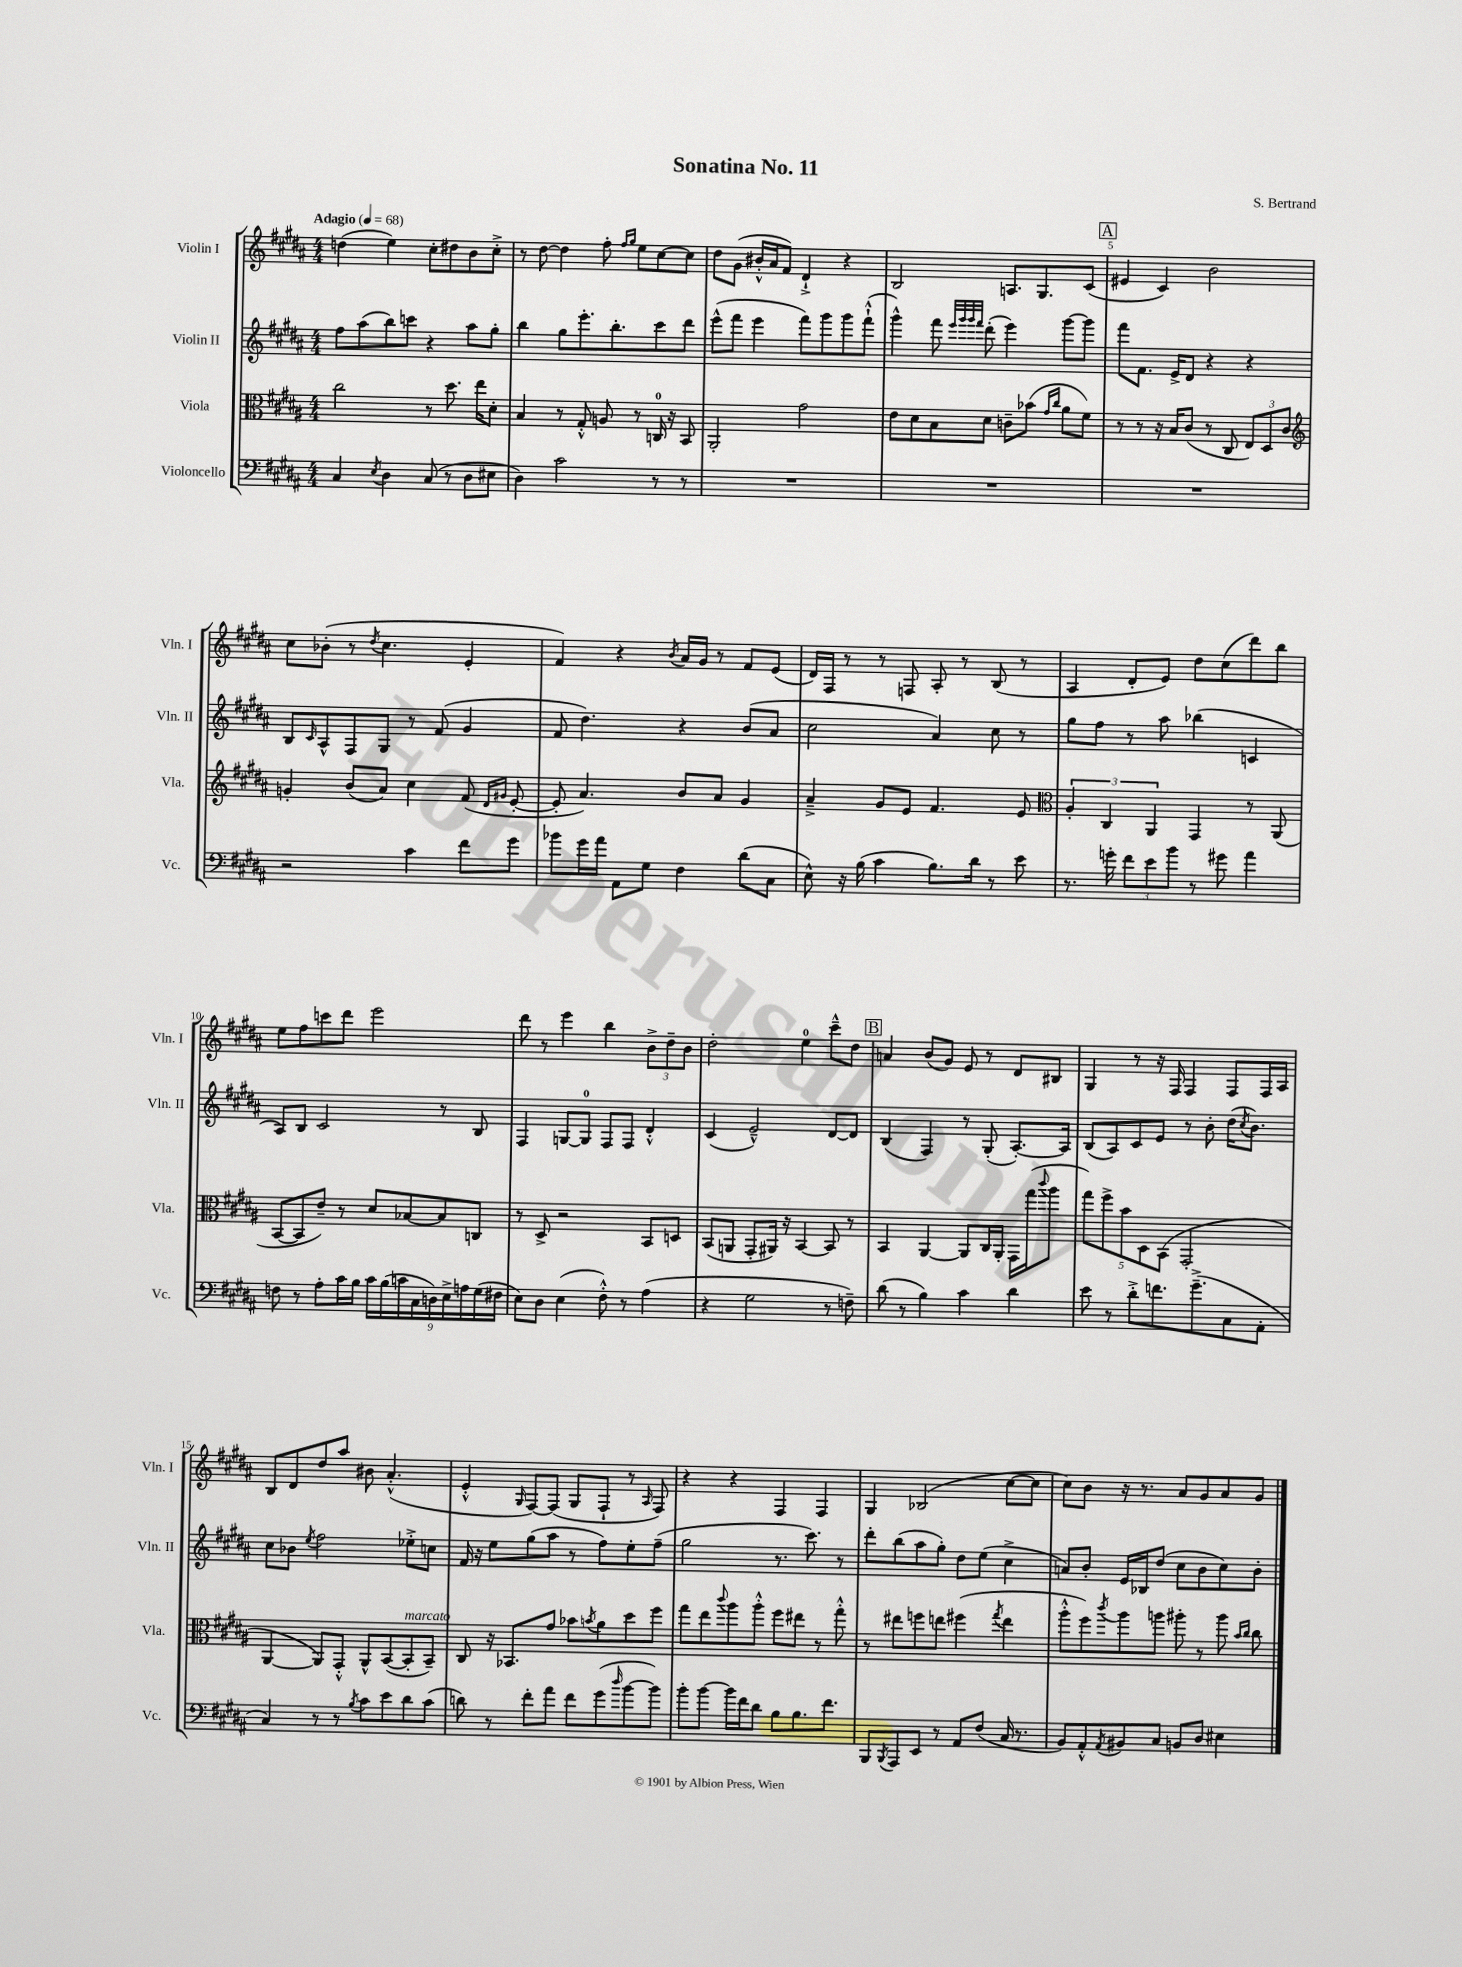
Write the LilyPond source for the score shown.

\header { title = "Sonatina No. 11" composer = "S. Bertrand" }
<<
\new StaffGroup <<
\new Staff = "s0" \with { instrumentName = "Violin I" shortInstrumentName = "Vln. I" } {
    \clef treble \key b \major \numericTimeSignature \time 4/4 \tempo "Adagio" 4 = 68
    d''4( e''4) cis''8-. dis''8 b'8 cis''8-.-> |
    r8 dis''8~ dis''4 fis''8-. \grace { fis''16 gis''16 } e''8 cis''8~ cis''8 |
    dis''8 gis'8( bis'16-.-^ ais'16 fis'8) dis'4-!-> r4 |
    b2 a8. gis8. cis'8( |
    \mark \markup { \box "A" } eis'4 cis'4) b'2 |
    cis''8 bes'8-.( r8 \acciaccatura { dis''8 } cis''4. e'4-. |
    fis'4) r4 \acciaccatura { b'8 } ais'16 gis'16 r8 fis'8 e'8( |
    dis'16) fis16 r8 r8 f8 ais8-. r8 b8( r8 |
    ais4 dis'8-. e'8) dis''8 cis''8( dis'''8) b''8 |
    e''8 fis''8 c'''8 dis'''8 e'''2 |
    dis'''8 r8 e'''4 b''4 \tuplet 3/2 { b'8-> dis''8-- b'8 } |
    dis''2-. e''4-0 cis'''8---^ dis''8 |
    \mark \markup { \box "B" } a'4 b'8( gis'8) e'8 r8 dis'8 bis8 |
    gis4 r8 r16 fis16 fis4 fis8 fis16 ais16 |
    b8 dis'8 dis''8 ais''8 bis'8 ais'4.-.-^( |
    e'4-.-^ \grace { gis16 } fis8~) fis8( gis8 fis8-! r8 \grace { ais16 } fis8) |
    r4 r4 fis4 fis4 |
    gis4 bes2( cis''8~ cis''8 |
    cis''8) b'8 r16 r8. ais'8 gis'8 ais'8 gis'8 \bar "|." |
}
\new Staff = "s1" \with { instrumentName = "Violin II" shortInstrumentName = "Vln. II" } {
    \clef treble \key b \major \numericTimeSignature \time 4/4
    fis''8 ais''8( b''8) c'''8 r4 ais''8 gis''8-. |
    b''4 gis''8 e'''8.-. b''8.-. cis'''8 dis'''8 |
    e'''8-^( fis'''8 e'''4 fis'''8) gis'''8 gis'''8 fis'''8-!-^( |
    gis'''4-^) fis'''8 \grace { e'''32 gis'''32 gis'''32 fis'''32 } dis'''8-.( e'''4) gis'''8~ gis'''8 |
    \mark \markup { \box "A" } fis'''8 fis'8. e'16-> dis'8 r4 r4 |
    b8 \grace { cis'16 } ais8-^ fis8 gis8 r8 fis'8( gis'4 |
    fis'8 dis''4.) r4 b'8( ais'8 |
    cis''2 ais'4) cis''8 r8 |
    gis''8 fis''8 r8 ais''8 bes''4( c'4 |
    ais8) b8 cis'2 r8 b8 |
    fis4 g8~ g8-0 fis8 fis8 dis'4-.-^ |
    cis'4( e'2---^) dis'8~ dis'8 |
    \mark \markup { \box "B" } b4( fis4) r8 gis8-.( ais8.~-.) ais16 |
    b8( ais8) cis'8 e'8 r8 b'8-. dis''16( \acciaccatura { cis''8 } b'8.) |
    cis''8 bes'8 \acciaccatura { e''8 } fis''2 ees''8-.-> c''8 |
    fis'16 r16 e''8 gis''8( ais''8 r8 fis''8) e''8-. fis''8--( |
    gis''2 r8. cis'''8.) r8 |
    dis'''8-. b''8( ais''8 gis''8-.) dis''8 e''8( cis''4-> |
    a'8) b'8-. e'16 bes16 dis''8( cis''8 b'8 cis''8) b'8-. \bar "|." |
}
\new Staff = "s2" \with { instrumentName = "Viola" shortInstrumentName = "Vla." } {
    \clef alto \key b \major \numericTimeSignature \time 4/4
    cis''2 r8 dis''8. e''16 dis'8-. |
    b4 r8 gis8-.-^ a8 r8 c16-0 r16 b,8 |
    ais,2-. gis'2 |
    e'8 dis'8 b8 dis'8 c'8-- bes'8( \grace { gis'16 cis''16 } ais'8 fis'8) |
    \mark \markup { \box "A" } r8 r8 r16 b16 cis'8( r8 cis8 \tuplet 3/2 { e8) dis8 cis'8 } |
    \clef treble g'4-. b'8( ais'8) cis''4 fis'8( \grace { dis'16 gis'16 } e'8~-. |
    e'8-. ais'4.) b'8 ais'8 gis'4 |
    ais'4---> gis'8 e'8 fis'4. e'8 |
    \clef alto \tuplet 3/2 { ais4-. cis4 ais,4 } gis,4 r8 ais,8( |
    b,8~ b,8 e'8--) r8 dis'8 bes8~ bes8 c8 |
    r8 dis8-> r2 b,8 d8 |
    b,8( a,8 gis,8-. ais,16) r16 b,4~ b,8 r8 |
    \mark \markup { \box "B" } b,4 ais,4~ ais,8 cis16 ais,16-. gis,16 gis''16( \appoggiatura { cis'''8 } ais''8 |
    \tuplet 5/4 { gis''8) fis''8-> b'8 dis8 b,8( } gis,2-. |
    ais,4~ ais,8) gis,8-.-^ ais,8-^ b,8~( b,8-.^\markup { \italic "marcato" } b,8--) |
    cis8 r16 bes,8. gis'8 bes'8 \acciaccatura { b'8 } ais'8 dis''8 fis''8 |
    gis''8 e''8 \appoggiatura { cis'''8 } ais''8 ais''8-.-^ fis''8 eis''8 r8 gis''8-.-^ |
    r8 eis''8 f''8 e''8 fis''4( \acciaccatura { gis''8 } e''4 |
    ais''8-.-^ fis''8) \acciaccatura { cis'''8 } ais''8 a''8 ais''8-. r8 ais''8 \grace { b'16 cis''16 } cis''8 \bar "|." |
}
\new Staff = "s3" \with { instrumentName = "Violoncello" shortInstrumentName = "Vc." } {
    \clef bass \key b \major \numericTimeSignature \time 4/4
    cis4 \acciaccatura { e8 } dis4 cis8( r8 dis8 eis8 |
    dis4) cis'2 r8 r8 |
    R1 |
    R1 |
    \mark \markup { \box "A" } R1 |
    r2 cis'4 fis'8 gis'8 |
    bes'8 gis'16 ais'16 ais,8 gis8 fis4 dis'8( cis8 |
    e8-^) r16 b16( cis'4 b8.) dis'16 r8 e'8 |
    r8. g'16-. \tuplet 3/2 { fis'8 e'8 b'8 } r8 gis'8 ais'4 |
    f8 r8 ais8-. cis'16 b16 \tuplet 9/8 { cis'16 b16( c'16 cis16 d16) e16-> a16 gis16( fis16 } |
    e8) dis8 e4( fis8-.-^) r8 ais4( |
    r4 gis2 r8 f8--) |
    \mark \markup { \box "B" } dis'8( r8 b4) cis'4 dis'4 |
    e'8 r8 dis'8-.-> f'8. gis'8.--->( cis8 ais,8-. |
    cis4) r8 r8 \acciaccatura { b8 } cis'8 e'8 dis'8 cis'8( |
    d'8) r8 fis'8-. ais'8 fis'8 gis'8( \grace { dis''16 } b'8~ b'8) |
    b'8-. b'8~ b'16 fis'16 dis'8 b8 b8. fis'8. |
    b,,8 \acciaccatura { b,,8 } ais,,8 e,8 r8 ais,8 fis8( cis16 r8. |
    b,8) ais,8-.-^ \acciaccatura { ais,8 } bis,8 cis8 b,8 dis8 eis4 \bar "|." |
}
>>
>>
\layout { \context { \Score \override BarNumber.break-visibility = ##(#f #t #t) barNumberVisibility = #(every-nth-bar-number-visible 5) } }
